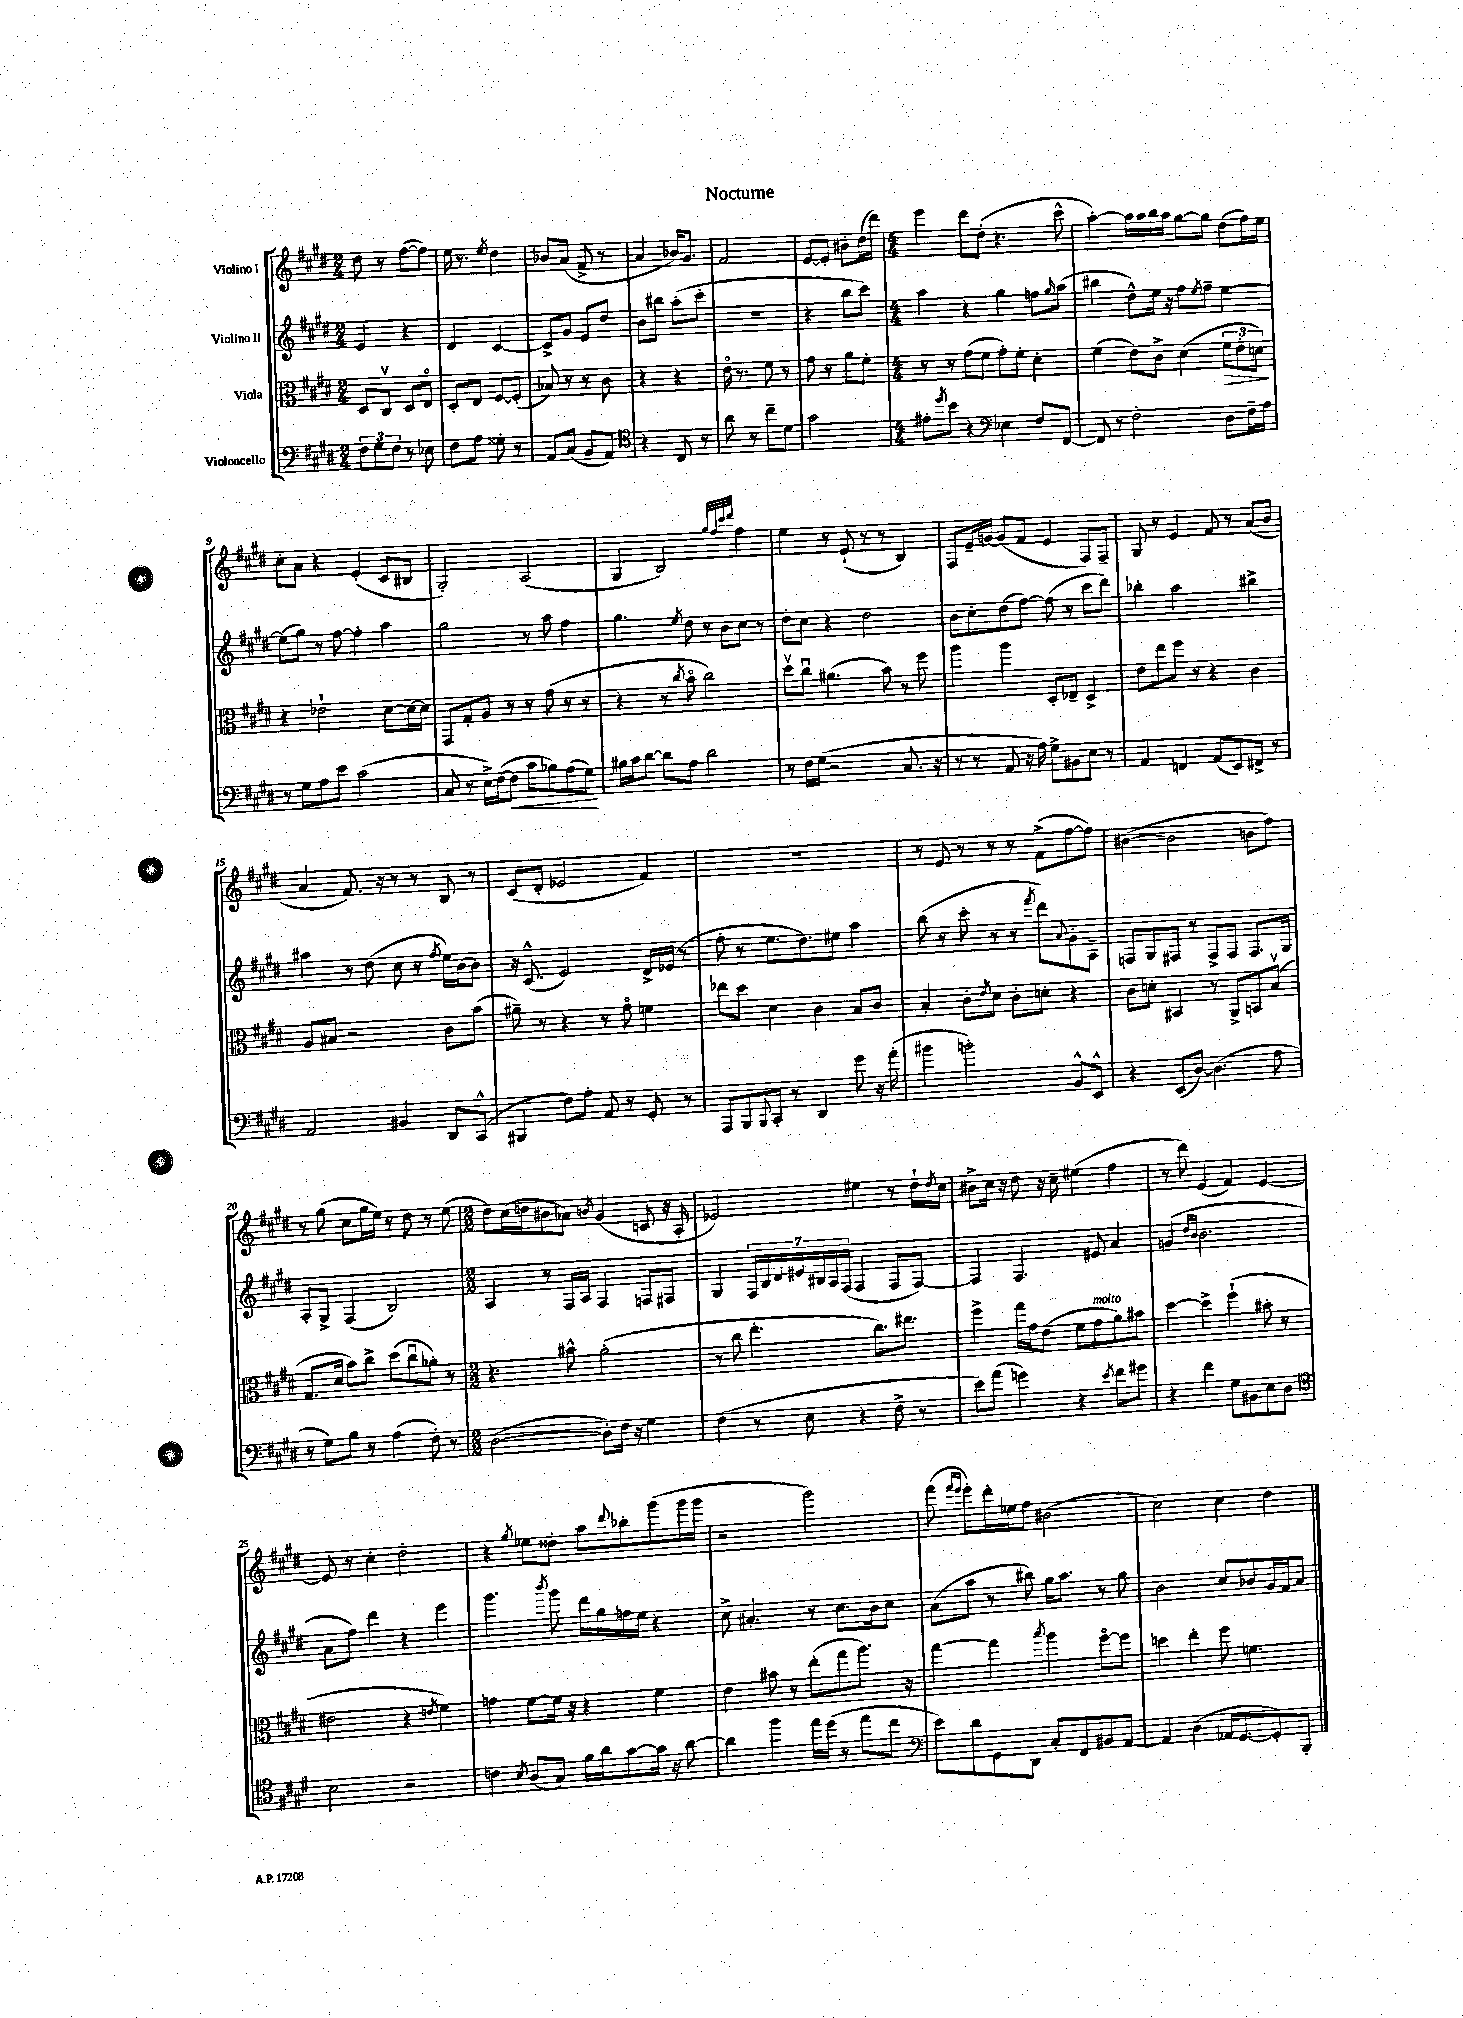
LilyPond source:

\header { title = "Nocturne" }
<<
\new StaffGroup <<
\new Staff = "s0" \with { instrumentName = "Violino I" } {
    \clef treble \key e \major \numericTimeSignature \time 2/4
    dis''8 r8 fis''8~( fis''8) |
    e''16 r8. \acciaccatura { e''8 } dis''4 |
    bes'8 a'8( fis'8-> r8 |
    a'4 bes'16) gis'8. |
    fis'2 |
    e'8~ e'8-. bis'8-. dis''16( dis'''16) |
    \numericTimeSignature \time 4/4 e'''4 dis'''8 dis''8-.( r4. cis'''8-^ |
    a''4~-.) a''16 a''16 b''16 a''16 gis''8~ gis''8 dis''8( fis''16) e''16 |
    cis''8-. a'8 r4 e'4-.( cis'8 bis8 |
    gis2-.) a2( |
    gis4 b2) \grace { gis''32 fis''32 cis'''32 dis'''32 } fis''4 |
    e''4 r8 e'8-!( r8 r8 b4) |
    fis8 e'16-- g'16~ g'8( fis'8 e'4 fis8) fis8-- |
    gis8 r8 e'4 fis'8 r8 a'8( b'8 |
    a'4 fis'8.) r16 r8 r8 b8 r8 |
    cis'8( dis'8-. ees'2 fis'4) |
    R1 |
    r8 e'8 r8 r8 r8 fis'8->( fis''8~ fis''8) |
    bis'4~( bis'2 b'8 fis''8) |
    r8 gis''8( cis''8 gis''16 e''16) r8 dis''8 r8 e''8( |
    \numericTimeSignature \time 2/2 dis''8) cis''16( d''16 bis'8 aes'8) \acciaccatura { b'8 } gis'4( c'8 r16 a16-. |
    ees'2) eis''4 r8 dis''16-! \acciaccatura { dis''8 } cis''16 |
    bis'8-> cis''16 r16 dis''8 r16 cis''16-- eis''4( fis''4 |
    r8 dis'''8) e'4( fis'4) e'4~ |
    e'8 r8 cis''4-. dis''2-. |
    r4 \acciaccatura { gis''8 } ees''8 disis''8-. a''8 \appoggiatura { dis'''8 } bes''8-. gis'''8( gis'''16 gis'''16 |
    r2 gis'''2) |
    fis'''8( \grace { fis'''16 e'''16 } e'''8-.) dis'''16-. ees''16 fis''8 bis'2( |
    cis''2) cis''4 dis''4 \bar "|." |
}
\new Staff = "s1" \with { instrumentName = "Violino II" } {
    \clef treble \key e \major \numericTimeSignature \time 2/4
    e'4 r4 |
    dis'4 cis'4~ |
    cis'8-> gis'8 e'8 dis''8 |
    b'8 bis''8 a''8-.( cis'''8-. |
    R2 |
    r4 b''8 cis'''8) |
    \numericTimeSignature \time 4/4 a''4 r4 gis''4 f''8 \grace { gis''16 } a''8( |
    bis''4 dis''8-^) e''16 r16 fis''8 \acciaccatura { e''8 } fis''8-- e''4~ |
    e''8( gis''8) r8 fis''8~ fis''4-. a''4 |
    gis''2 r8 a''8 fis''4 |
    gis''4. \acciaccatura { e''8 } dis''8 r8 b'8 cis''8 r8 |
    dis''8-. cis''8 r4 dis''2 |
    b'8 cis''8-. dis''8( fis''8~) fis''8( r8 cis'''8 dis'''8) |
    bes''4-. a''2 bis''4-> |
    ais''4 r8 dis''8( cis''8 r8 \acciaccatura { fis''8 } e''16) b'16~ b'8 |
    r16 cis'8.-^( e'2) dis'16-> ees'16( r8 |
    fis''8-. r8 e''8. dis''8.) eis''8 a''4 |
    b''8( r8 cis'''8-. r8 r8 \acciaccatura { fis'''8 } dis'''8) \appoggiatura { a'8 } gis'8-. a8-- |
    f8 gis8 fis8 r8 fis8-> fis8 fis8. gis16 |
    a8-. gis8-> fis4( b2) |
    \numericTimeSignature \time 2/2 a4 r8 fis16 a16 fis4 f8 fis8 |
    gis4 \tuplet 7/4 { fis16 b16 dis'16 eis'16 bis16 a16 fis16( } fis4 fis8 fis8~) |
    fis4 fis4. eis'8 a'4 |
    g'4( \grace { dis''16 b'16 } b'2. |
    a'8 fis''8) dis'''4 r4 e'''4 |
    gis'''4. \acciaccatura { b'''8 } gis'''8 dis'''16 gis''16 f''16 e''16 r4 |
    cis''8-> ais'4.-. r8 cis''8. b'16 cis''8 |
    a'8( a''8 r8 bis''8) gis''16 a''8. r8 gis''8 |
    b'2 cis''8 bes'8 gis'16 fis'16 a'8 \bar "|." |
}
\new Staff = "s2" \with { instrumentName = "Viola" } {
    \clef alto \key e \major \numericTimeSignature \time 2/4
    dis8 cis8\upbow dis8 e8\flageolet |
    dis8-. e8 fis8~ fis8-.( |
    bes8) r8 r8 cis'8 |
    r4 r4 |
    e'16\flageolet r8. fis'8 r8 |
    gis'8 r8 a'8 fis'8-. |
    \numericTimeSignature \time 4/4 r8 r8 gis'8( fis'8 gis'8-.) fis'8-. dis'4-. |
    fis'4( e'8) cis'8-> dis'4( \tuplet 3/2 { fis'8\> e'8-. d'8\!) } |
    r4 ees'2-! dis'8~ dis'16~ dis'16 |
    gis,8 gis8-. a8 r8 r8 gis'8( r8 r8 |
    r4 r8 \acciaccatura { cis''8 } b'8\flageolet cis''2) |
    dis''8\upbow cis''8\downbow ais'4.( b'8) r8 fis''8 |
    a''4 a''4 dis8-. ees8-- dis4-> |
    e'8 e''8 fis''8 r8 r4 cis'4 |
    a8 bis8 r2 cis'8 b'8( |
    ais'8--) r8 r4 r8 gis'8\flageolet f'4 |
    ees''8 dis''8 dis'4 cis'4 b8 cis'8 |
    b4-. cis'8-. \acciaccatura { e'8 } dis'8 cis'8-. d'8-. r4 |
    cis'8 d'8-. bis,4 r8 a,8-> b,8 b8\upbow( |
    gis8. dis'16 b'8) cis''8-> dis''8( cis''8\downbow aes'8-.) r8 |
    \numericTimeSignature \time 2/2 r4. bis'8-^ a'2-.( |
    r8 cis''8 e''4.-. cis''8.) eis''8. |
    fis''4-> gis''16 gis'16 e'8( fis'8 gis'8^\markup { \italic "molto" } a'8) bis'8 |
    dis''4~ dis''4-> fis''4-!( bis'8-. r8 |
    eis'2 r4 \acciaccatura { e'8 } fis'4) |
    g'4 fis'8~ fis'16 r16 r4 fis'4 |
    e'4 bis'8 r8 e''8-.( gis''8 a''8.) r16 |
    gis''4~ gis''4 \acciaccatura { b''8 } a''4 fis''8~\flageolet fis''8 |
    d''4 e''4-. fis''8 f'4. \bar "|." |
}
\new Staff = "s3" \with { instrumentName = "Violoncello" } {
    \clef bass \key e \major \numericTimeSignature \time 2/4
    \tuplet 3/2 { fis8 gis8 fis8 } r8 ees8 |
    fis8 a8 gisis8-. r8 |
    a,8 cis8( b,8 a,8) |
    \clef tenor r4 cis8 r8 |
    a'8 r8 cis''8-- dis'8 |
    gis'2 |
    \numericTimeSignature \time 4/4 eis'8-. \acciaccatura { dis''8 } b'8 r4 \clef bass ees4 fis8 fis,8~ |
    fis,8 r8 fis2-. dis8 fis16-- a16 |
    r8 gis8 a8 e'8 cis'2( |
    cis8 r8 e16->) fis16~( fis8\< cis'8 bes8) a8( gis8\!) |
    bis16 cis'16 dis'8~ dis'8 a8 dis'2 |
    r8 fis16 gis16( r2 cis8. r16 |
    r8 r8 a,8 r16 a16) gis8-> bis,8 e8 r8 |
    a,4 f,4 a,8( e,8) fis,8-> r8 |
    a,2 bis,4 dis,8 cis,8-^( |
    bis,,4 fis8) a8-. a,8 r8 gis,8-. r8 |
    a,,8 b,,8 \appoggiatura { b,,8 } cis,8-. r8 dis,4 gis'8 r16 a'16-.( |
    bis'4 b'2-.) b,8-^ e,8-^ |
    r4 e,8( dis8~) dis4.( a8 |
    r8 gis8) b8 r8 a4( fis8-.) r8 |
    \numericTimeSignature \time 2/2 dis2~( dis8-.) fis16 r16 gis4 |
    fis4( r8 e8 r4 fis8-> r8 |
    e'8) a'8( g'4) r4 \acciaccatura { e'8 } fis'8 gis'8 |
    r4 fis'4 gis8 bis,8 e8 dis8 |
    \clef tenor b2 r2 |
    c'4 \acciaccatura { b8 } a8( gis8) fis'16 a'16 gis'8~ gis'16 r16 a'8~ |
    a'4 fis''4 e''16 dis''16( r8 e''8 cis''8 |
    \clef bass e'8) dis'8 gis,8 dis,8 cis8-. fis,8 bis,8 a,8~ |
    a,4 dis4( aes,16 gis,8.~ gis,8-.) b,,8-. \bar "|." |
}
>>
>>
